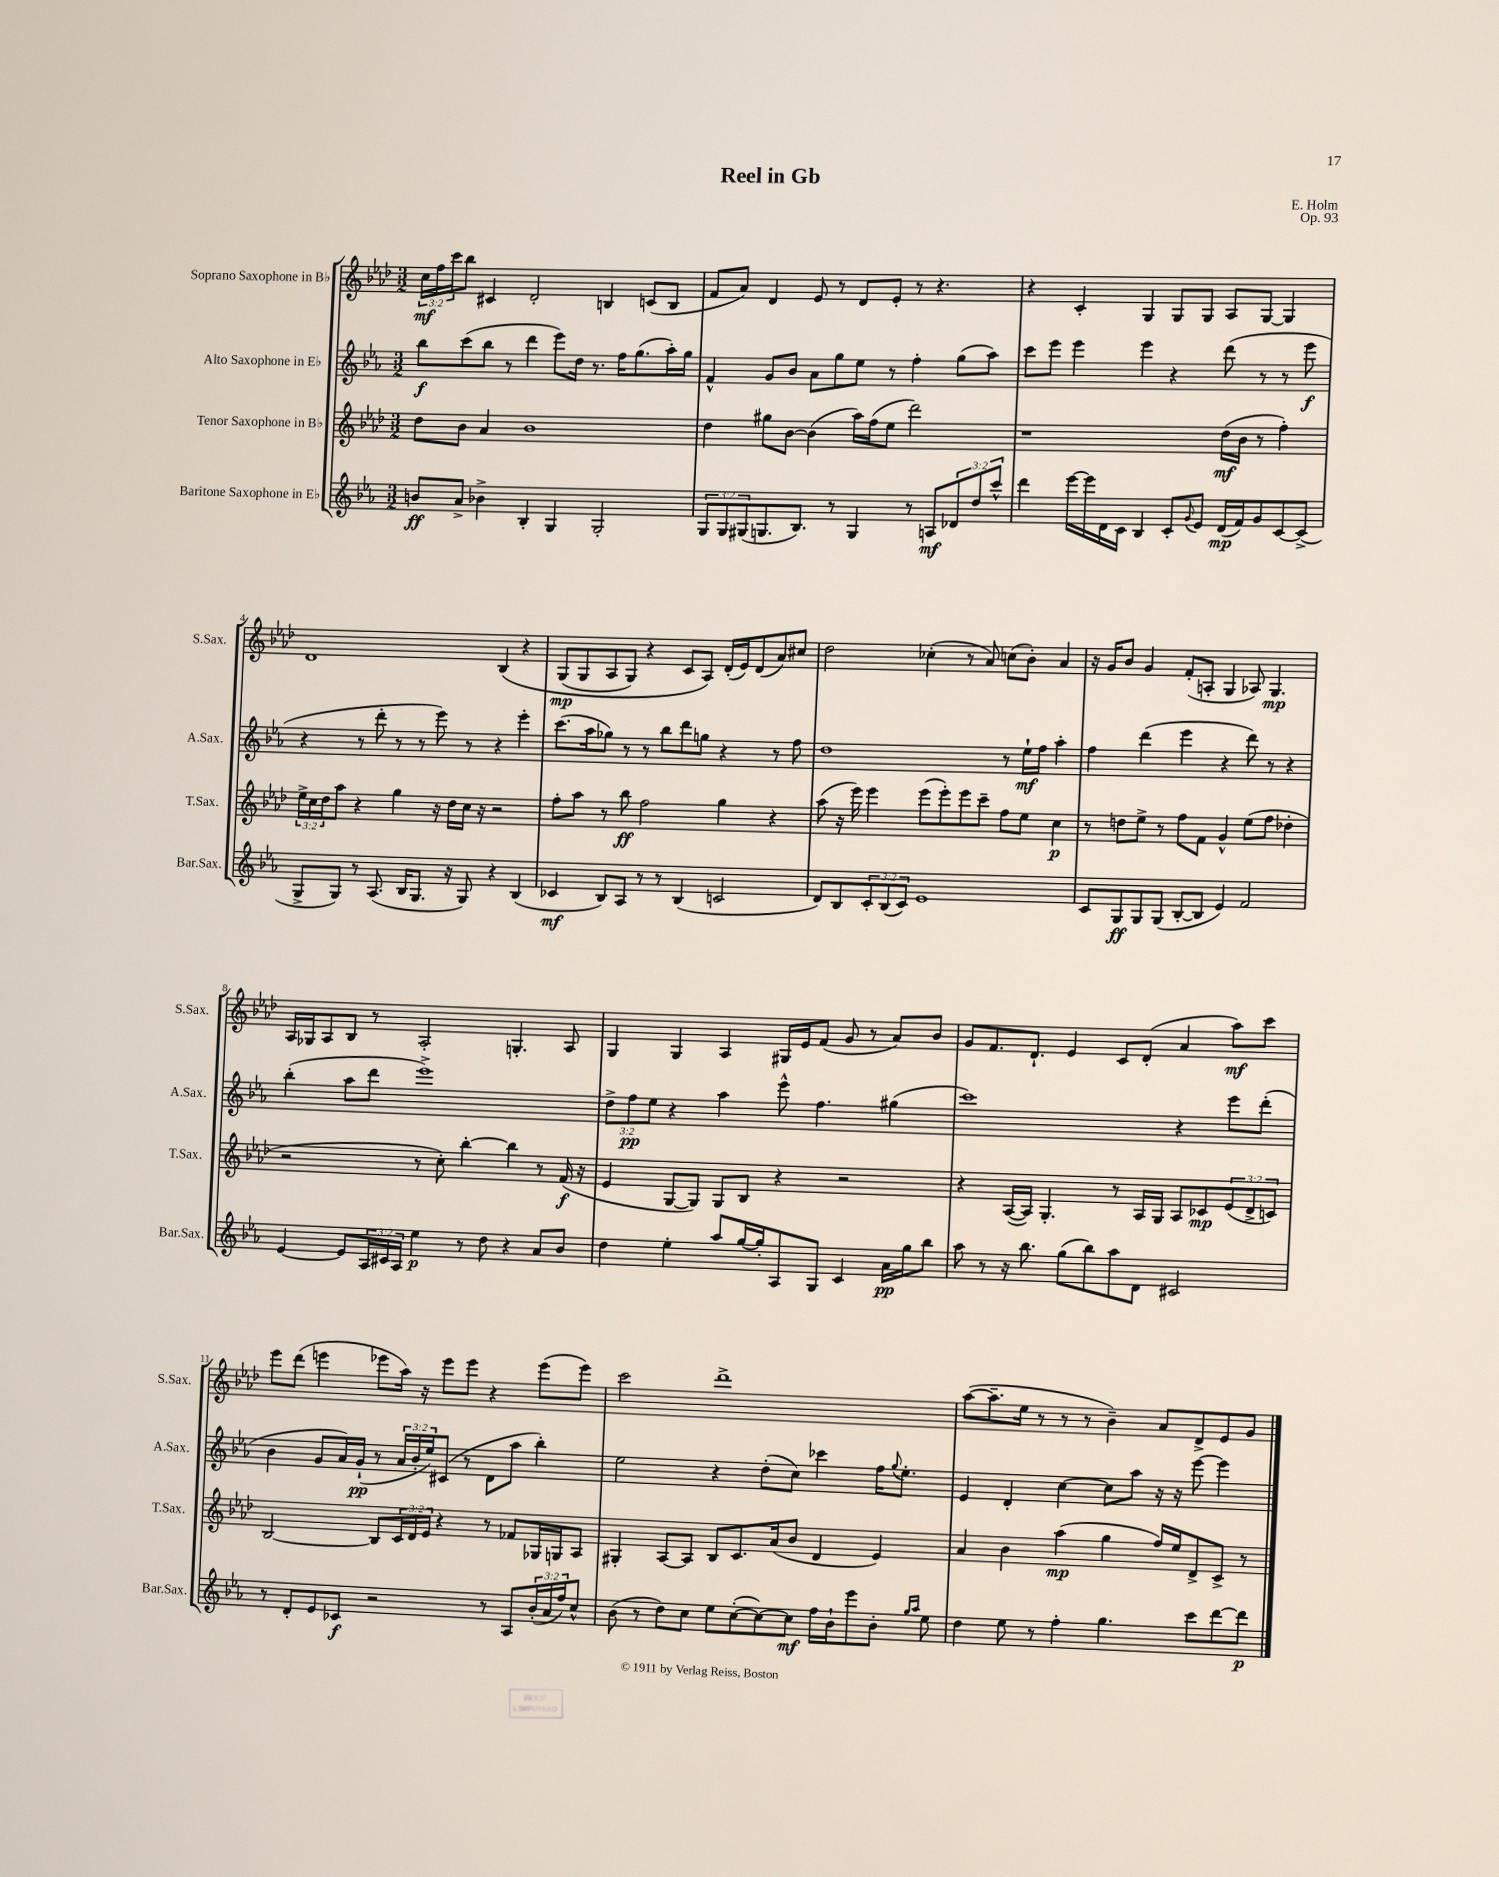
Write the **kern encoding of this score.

**kern	**kern	**kern	**kern
*staff4	*staff3	*staff2	*staff1
*clefG2	*clefG2	*clefG2	*clefG2
*k[b-e-a-]	*k[b-e-a-d-]	*k[b-e-a-]	*k[b-e-a-d-]
*M3/2	*M3/2	*M3/2	*M3/2
8b/L	8dd-\L	8bb-\L	24cc\LL
.	.	.	24ff\
.	.	.	24ccc\J
8a-^/J	8b-\J	(8ccc\	8bb-\J
4b-^\	4a-/	8bb-\J	4c#/
.	.	8r	.
4B-'/	1b-	4ddd\	2d-'/
4G/	.	8eee-\L)	.
.	.	16dd\Jk	.
.	.	8.r	.
2G'/	.	.	4B/
.	.	16ff\LK	.
.	.	(8.gg\	.
.	.	.	(8c/L
.	.	16aa-'\L)	8B/J
.	.	16gg\JJ	.
=	=	=	=
12G/L	4dd-\	4f^^/	8f/L
12G/	.	.	.
.	.	.	8a-/J)
(12G#/	.	.	.
8.G/	8gg#\L	8g/L	4d-/
.	[8b-\J	8b-/J	.
8.B-/J)	.	.	.
.	(4b-\]	8a-\L	8e-/
8r	.	8gg\	8r
4G/	16aa-\LL)	8ee-\J	8d-/L
.	(16ff\J	.	.
.	8ee-\J	8r	8e-'/J
8r	2ddd-\)	4ff'\	8r
8A/L	.	.	4.r
12d-/	.	(8gg\L	.
12dd/	.	.	.
.	.	8aa-\J)	.
12ccc^^/J	.	.	.
=	=	=	=
4ddd\	1r	8ccc\L	4r
.	.	8eee-\J	.
[16eee-\LL	.	4eee-\	4c'/
16eee-\]	.	.	.
16d\	.	.	.
16c\JJ	.	.	.
4B-/	.	4eee-\	4G/
8c'/L	.	4r	8G/L
8qqg/	.	.	.
8e-/J	.	.	8G/J
(16d/LL	(16dd-\LL	(8ddd\	8A-/L
16f/J)	16b-\JJ	.	.
8g/	8r	8r	[8G/J
[8c/	4ff'\)	8r	4G/]
(8c^/]J	.	8eee-\	.
=	=	=	=
8G^/L	24ee-^\LL	4r	1d-
.	24cc\	.	.
.	24dd-\J	.	.
8G/J)	8aa-\J	.	.
8r	4r	8r	.
(8.A-/	.	8ddd'\	.
.	4gg\	8r	.
16B-/LK	.	.	.
8.G/J	.	8r	.
.	16r	8eee-\)	.
16r	16dd-\LL	.	.
8G/)	16cc\JJ	8r	.
.	16r	.	.
4r	2r	4r	&(4B-/
(4B-/	.	4eee-'\	4r
=	=	=	=
4c-/	8ff'\L	(8.ccc\L	(8G/L
.	8aa-\J	.	8G/
.	.	16aa-\k	.
8B-/L)	8r	8gg-\J)	8A-/
8A-/J	8bb-\	8r	8G/J)
8r	2ff\	8r	4r
8r	.	8bb-\L	.
(4B-/	.	8ddd\	8c/L
.	.	8gg\J	8A-/J&)
2c/	4gg\	4r	(16d-'/LL
.	.	.	16e-/J)
.	.	.	(8d-/
.	4r	8r	8a-/)
.	.	8ff\	8cc#/J
=	=	=	=
8d/L)	(8aa-\	1dd	2dd-\
8B-/	16r	.	.
.	16eee-\)	.	.
12c'/	4eee-\	.	.
(12B-/	.	.	.
12c/J)	.	.	.
1e-	(8eee-\L	.	(4cc-'\
.	8eee-'\)	.	.
.	8eee-\	.	8r
.	8ccc~\J	.	8a-/)
.	8ff\L	8r	(8cc\L
.	8ee-\J	16ee-`\LL	8b-'\J)
.	.	16ff\JJ	.
.	4cc\	4aa-'\	4a-/
=	=	=	=
8c/L	8r	4ff\	16r
.	.	.	16g/LK
8G/	8dd\L	.	8b-/J
8G/	8ee-^\J	(4ddd\	4g/
(8G/J	8r	.	.
[8B-'/L	8ff\L	4eee-\	(8f'/L
8B-/]J	8f\J	.	8A'/J
4e-/)	4g^^/	4r	4G/
2f/	(8ee-\L	8ddd\)	8A-/)
.	8ff\J	8r	4.G/
.	4dd-'\	4r	.
=	=	=	=
[4e-/	2r	(4bb-'\	16A-/LL
.	.	.	16G-/J
.	.	.	8A-/
8e-/]L	.	8aa-\L	8B-/J
24A-/L	.	8ddd\J	8r
24c#/	.	.	.
24A-/JJ	.	.	.
4ee-\	8r	1eee-^)	2A-'/
.	8cc'\)	.	.
8r	[4bb-'\	.	.
8dd\	.	.	.
4r	4bb-\]	.	4.G'/
8a-/L	8r	.	.
8b-/J	(16f/	.	8A-/
.	16r	.	.
=	=	=	=
4dd\	4e-/	12dd^\L	4G/
.	.	12ff\	.
.	.	12ee-\J	.
4ee-'\	[8G/L	4r	4G/
.	8G/]J)	.	.
8aa-/L	8G/L	4aa-\	4A-/
[16gg/L	8B-/J	.	.
16gg'/]J	.	.	.
8A-/	4r	8eee-^^\	16G#/LL
.	.	.	16e-/J
8G/J	.	4.ff\	(8f/J
4c/	2r	.	8g/
.	.	.	8r
16a-\LL	.	(4gg#\	8a-/L)
16gg\J	.	.	.
8bb-\J	.	.	8b-/J
=	=	=	=
8aa-\	4r	1ccc)	8g/L
8r	.	.	8.f/
16r	([16A-/LL	.	.
8.bb-\	16A-/]JJ)	.	8.d-`/J
.	4.G'/	.	.
(8gg\L	.	.	4e-/
8bb-\)	.	.	.
8aa-\	8r	.	8c/L
8d\J	16A-/LL	.	(8d-'/J
.	16G/JJ	.	.
2c#/	8A-/L	4r	4a-/
.	8c-/	.	.
.	(12e-/	8eee-\L	8aa-\L)
.	12d-^/	.	.
.	.	(8ddd'\J	8ccc\J
.	12c/J)	.	.
=	=	=	=
8r	[2B-/	4b-\	8eee-\L
8d'/L	.	.	(8ddd-\J
8e-/	.	8g/L	4eee\
8c-/J	.	16a-/L)	.
.	.	(16g`/JJ	.
2r	8B-/]L	8r	8eee-\L
.	24c/L	24a-/LL	16aa-\Jk)
.	24d-/	24b-'/	.
.	.	.	16r
.	24e-/JJ	24ee-/J)	.
.	4r	(8c#/J	8eee-\L
.	.	8r	8eee-\J
8r	8r	8d\L	4r
8A-/L	8f-/L	8aa-\J	.
(24b-'/L	16G-/L	4bb-'\)	(8eee-\L
24a-/	.	.	.
.	16G/J	.	.
24ff/J)	.	.	.
8cc^^/J	8A-/J	.	8eee-\J)
=	=	=	=
(8b-\	4G#'/	2ee-\	2ccc\
8r	.	.	.
8dd\L)	[8A-/L	.	.
8cc\J	8A-/]J	.	.
8ee-\L	8B-/L	4r	1ddd-^
([8cc'\	8.c/	.	.
8cc\_)	.	(8dd'\L	.
.	(16a-/k	.	.
8cc\]J	8b-/J	8cc\J)	.
16ff\LL	4d-/	4ccc-\	.
16b-`\J	.	.	.
8eee-\	.	.	.
8b-'\J	4e-/)	16ff\LK	.
.	.	8qqgg/	.
.	.	8.ee-'\J	.
16qqgg/LL	.	.	.
16qqaa-/JJ	.	.	.
8ee-\	.	.	.
=	=	=	=
4dd\	4a-/	4e-/	([8aa-\L
.	.	.	8.aa-~\]
8ee-\	4b-\	4d'/	.
.	.	.	16ee-\Jk
8r	.	.	8r
4ff'\	(4aa-\	[4cc\	8r
.	.	.	8r
4.gg\	4gg\	8cc\]L	4b-~\)
.	.	8aa-\J	.
.	16ff/LL)	16r	8a-/L
.	16ee-/J	16r	.
8ccc\L	8d-^/	[8eee-\	8d-^/
[8ddd\	8c^/J	4eee-\]	8e-/
8ddd\]J	8r	.	8g/J
==	==	==	==
*-	*-	*-	*-
